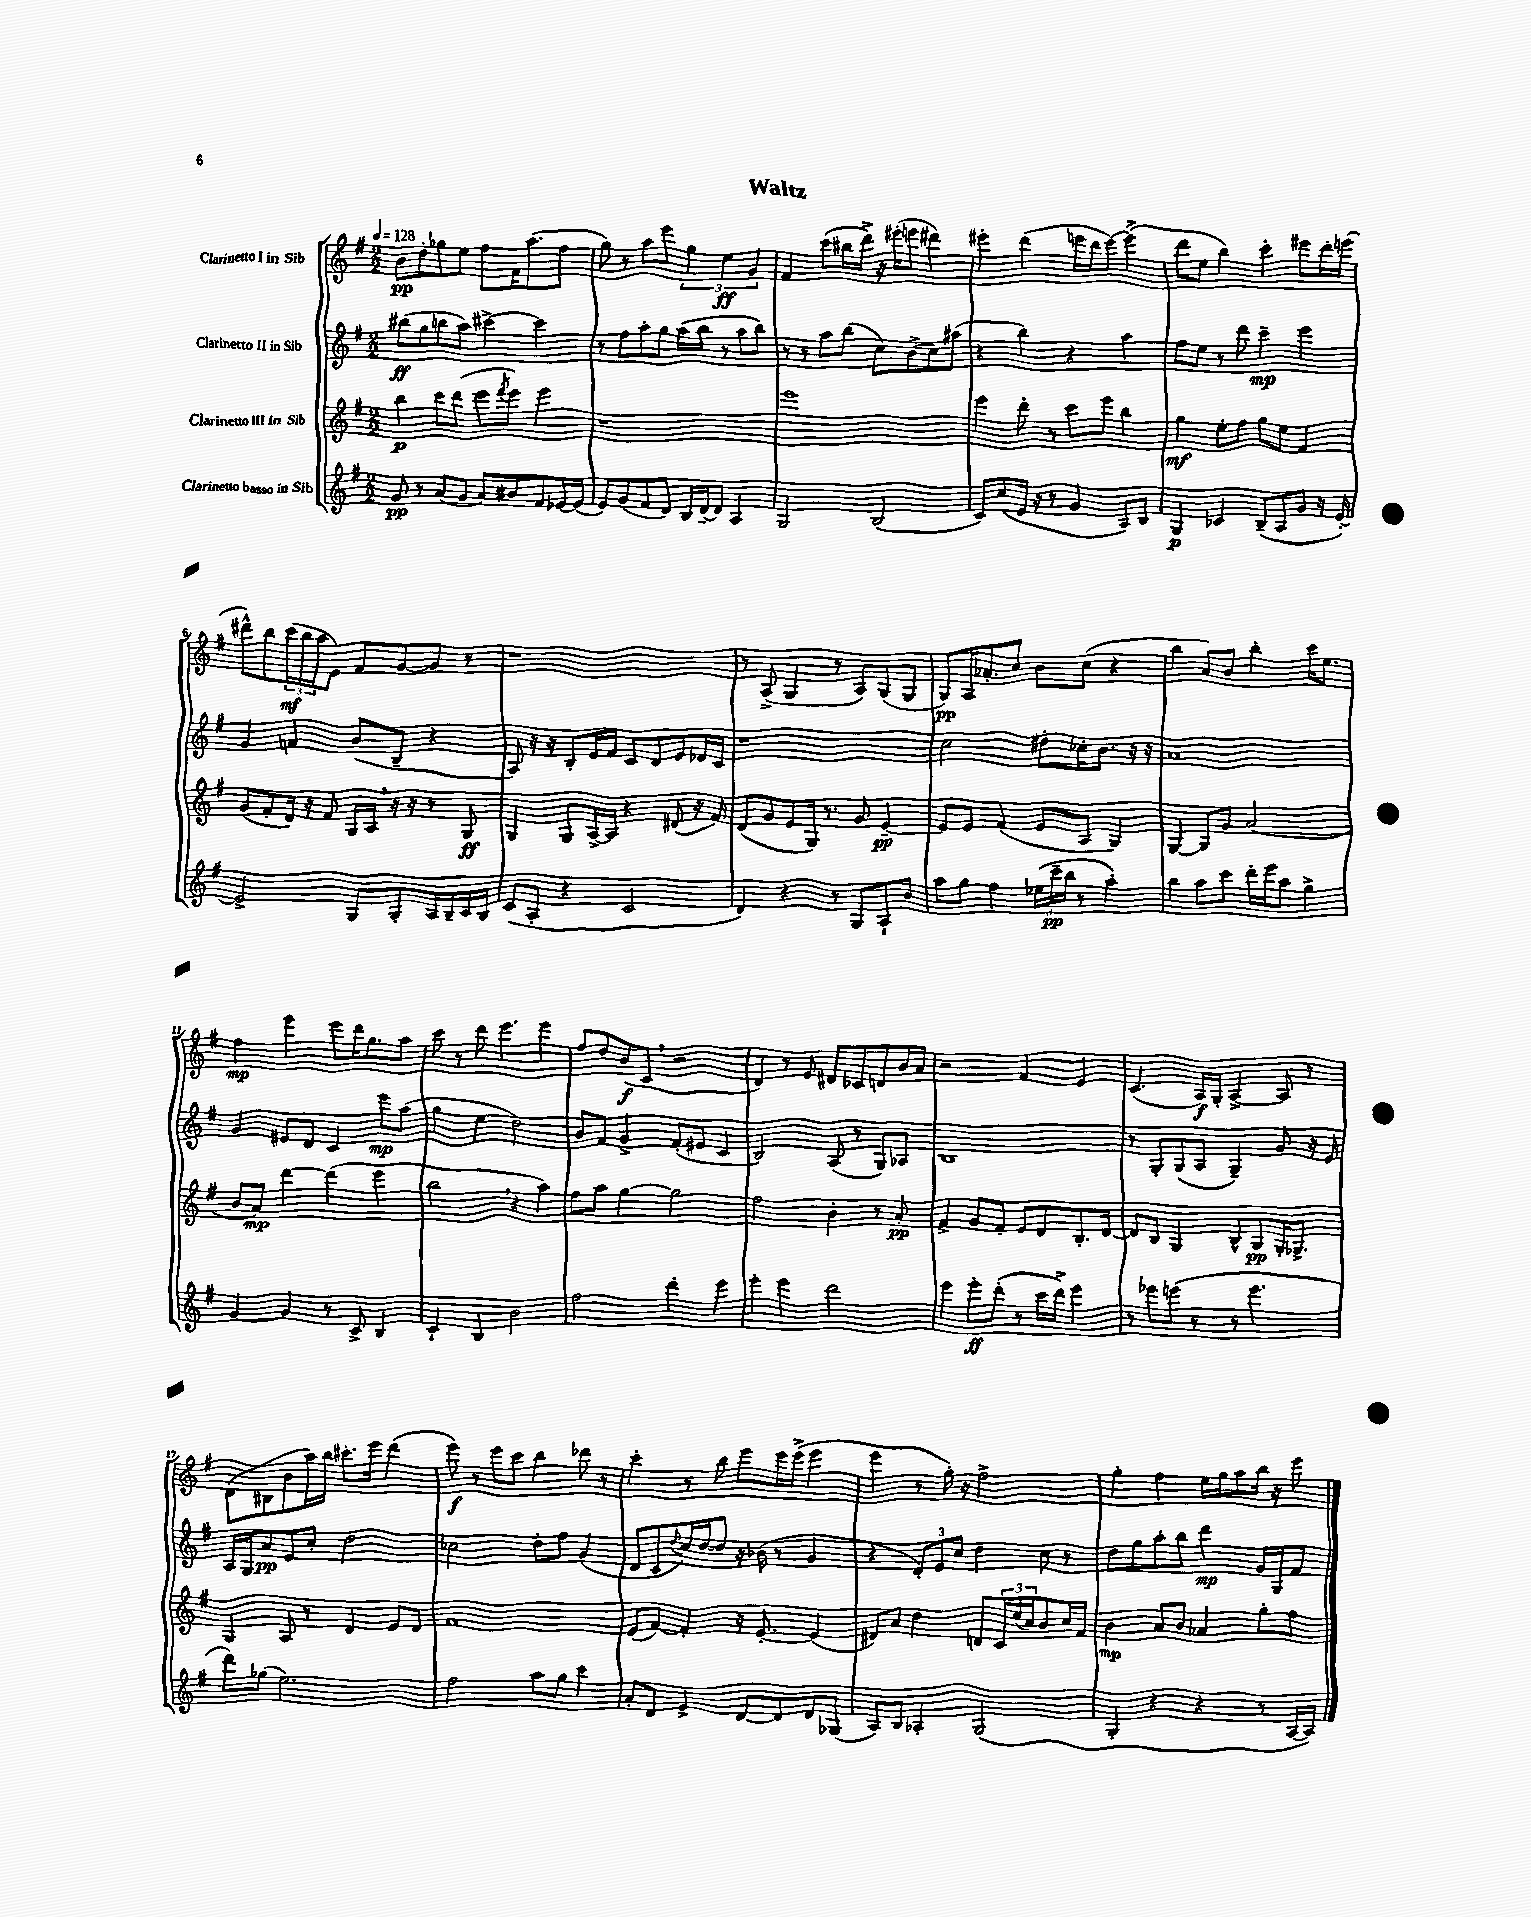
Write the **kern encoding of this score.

**kern	**kern	**kern	**kern
*staff4	*staff3	*staff2	*staff1
*clefG2	*clefG2	*clefG2	*clefG2
*k[f#]	*k[f#]	*k[f#]	*k[f#]
*M2/2	*M2/2	*M2/2	*M2/2
*MM128	*MM128	*MM128	*MM128
8g	4bb	(8bb#	8b
8r	.	8gg	8dd'
(8a	8ccc	8bb	8gg-
8g	(8ddd	8aa)	8ee
8a)	8eee	[4ccc#^	8ff#
.	8qfff#	.	.
8b#	8eee)	.	16f#
.	.	.	(8.aa
8f#	4eee	4ccc#]	.
[16e-	.	.	8ff#
(16e-]	.	.	.
=	=	=	=
8e)	1r	8r	8gg)
(8g	.	8ff#	8r
8f#	.	8aa'	8aa
8d)	.	8gg	8eee
16B	.	(16aa	6gg
[16d~	.	16bb	.
8d]	.	8r	.
.	.	.	6ee
4A	.	8aa	.
.	.	.	6g
.	.	8bb)	.
=	=	=	=
2G	1eee	8r	4f#
.	.	8r	.
.	.	8aa	(8ccc
.	.	(8bb	16bb#
.	.	.	16ddd^)
(2B	.	8cc)	16r
.	.	.	(16eee#'
.	.	(8b^	8eee
.	.	8cc)	4ddd#)
.	.	(8aa#	.
=	=	=	=
8c)	4eee	4r	4eee#'
(8cc	.	.	.
16e	8ddd'	4bb)	(4ddd
16r	.	.	.
8r	8r	.	.
4g	8ccc	4r	16eee
.	.	.	16ddd
.	8eee	.	[8eee)
8A)	4bb	4aa	(4eee^]
8B	.	.	.
=	=	=	=
4G	4gg	8ff#	8ddd
.	.	8ee	8ee
4c-	8ee'	8r	4bb)
.	8ff#	8ddd	.
(8B~	8gg	4ccc~	4ccc'
8A	8ee	.	.
8g	4f#	4eee	8eee#
16r	.	.	16ddd'
[16e')	.	.	(16eee
=	=	=	=
2e^]	(8g	4g	8ddd#^^)
.	8f#'	.	8bb
.	16d)	4f	(24ccc
.	.	.	24bb
.	16r	.	.
.	.	.	24aa
.	8f#	.	8e)
8G	16G	(8b	8f#
.	16A	.	.
8G'	16r	8B~	[8g
.	16r	.	.
16A	8r	4r	8g]
16B~	.	.	.
16c	8G	.	8r
16B	.	.	.
=	=	=	=
(8c	4G	8A)	1r
8A'	.	16r	.
.	.	16r	.
4r	8G	8B'	.
.	[16A^	16e	.
.	16A]	16f#	.
2c	4r	8c	.
.	.	8d	.
.	(8d#	8e	.
.	16r	16d-	.
.	16f#)	16c	.
=	=	=	=
4d)	(8d	1r	8r
.	8g	.	(8A^
4r	8e	.	4G
.	16G)	.	.
.	8.r	.	.
8r	.	.	8r
8G	8g	.	8A)
8A`	[4e~	.	(8G
8b	.	.	8G
=	=	=	=
8aa	8e]	2cc	8G)
8gg	8e	.	16A
.	.	.	8.a-'
4ff#	(4f#	.	.
.	.	.	8cc
(24ee-	8e	8dd#'	8b
24ccc~	.	.	.
24bb	.	.	.
8r	8A	16cc-'	(8cc
.	.	8.b	.
4aa')	4G)	.	4r
.	.	16r	.
.	.	16r	.
=	=	=	=
4bb	[4G	1a	4bb
8aa	8G]	.	8a)
8ccc	8g	.	8b
16ddd'	(2a	.	4bb'
16eee	.	.	.
8aa	.	.	.
4gg^	.	.	16ccc
.	.	.	8.ee
=	=	=	=
[4g	8b	4g	4ff#
.	8a)	.	.
4g]	[4ddd	8e#	4eee
.	.	8d	.
8r	(4ddd]	4c	8eee
8c^	.	.	16ddd
.	.	.	8.gg
4B	4eee	8eee	.
.	.	(8aa	8aa
=	=	=	=
4c`	2bb	4gg	8ccc
.	.	.	8r
4B	.	4ee	8ddd
.	.	.	4.eee
2b	4r	2dd)	.
.	4aa)	.	4eee
=	=	=	=
2ff#	8ff#	8b	8ff#
.	8aa	8f#	8dd
.	[4gg	4g^	(8b
.	.	.	8c
4ddd'	2gg]	(8f#'	2r
.	.	8e#	.
4eee	.	4c	.
=	=	=	=
4eee'	2ff#	2B)	4d)
4eee	.	.	8r
.	.	.	8e
2ddd	4b'	(8A	8d#
.	.	8r	8c-
.	8r	8G)	8d
.	8a'	8A-	16b
.	.	.	16a
=	=	=	=
4eee	4f#^	1B	2r
8eee'	8g	.	.
(8ddd'	8f#'	.	.
8r	8e	.	4f#
16ccc	8d	.	.
16ddd^)	.	.	.
4eee	8.B'	.	4e
.	[16d	.	.
=	=	=	=
8r	8d]	8r	(4.c
8eee-	8B	8G'	.
(8eee	4G	(8G	.
8r	.	8A	16A)
.	.	.	16G'
8r	8B^^	4G~)	[4A^
4.eee	8G	.	.
.	16G'	8g	8A]
.	8.G-^	.	.
.	.	16r	8r
.	.	16e	.
=	=	=	=
8ddd)	4G	16A	(8d
.	.	16G	.
(8gg-	.	8a	8B#
2.ee)	8A	8e	8b
.	8r	8cc'	16aa)
.	.	.	16bb
.	4d	2dd	8.ccc#'
.	.	.	16eee
.	8e	.	(4ddd
.	8d	.	.
=	=	=	=
2ff#	1f#	2cc-	8eee)
.	.	.	8r
.	.	.	8eee
.	.	.	8ccc
8aa	.	8dd'	4bb
8gg	.	8ff#	.
4ccc	.	(4g	8ddd-
.	.	.	8r
=	=	=	=
8a'	(8e	8d	4ccc'
8d	[8f#)	8c	.
.	.	8qqdd	.
4e^	4f#']	16cc)	8r
.	.	[16dd	.
.	.	8dd]	8bb
[8d	16r	16r	8eee
.	[8.e'	(16b-	.
8d]	.	8r	16eee
.	.	.	(16eee^
8d	(4e]	4g	4eee
(8G-	.	.	.
=	=	=	=
8A)	8d#)	4r	4eee
8B	8a	.	.
4A-'	4dd	12d')	8r
.	.	12e	.
.	.	.	16gg')
.	.	12cc	.
.	.	.	16r
(2G	8d	4dd	2ff#^
.	24c	.	.
.	(24ee	.	.
.	24cc)	.	.
.	8b	8cc	.
.	16cc	8r	.
.	16f#	.	.
=	=	=	=
4G'	4b	8dd	4gg'
.	.	8gg	.
4r	8a	8aa'	4ff#
.	8b	8bb	.
4r	4a-	4ddd	16ee
.	.	.	16gg
.	.	.	8aa
8r	8gg'	16g	16bb
.	.	16G	16r
[16A	8ff#	8f#	8eee
16A])	.	.	.
==	==	==	==
*-	*-	*-	*-
